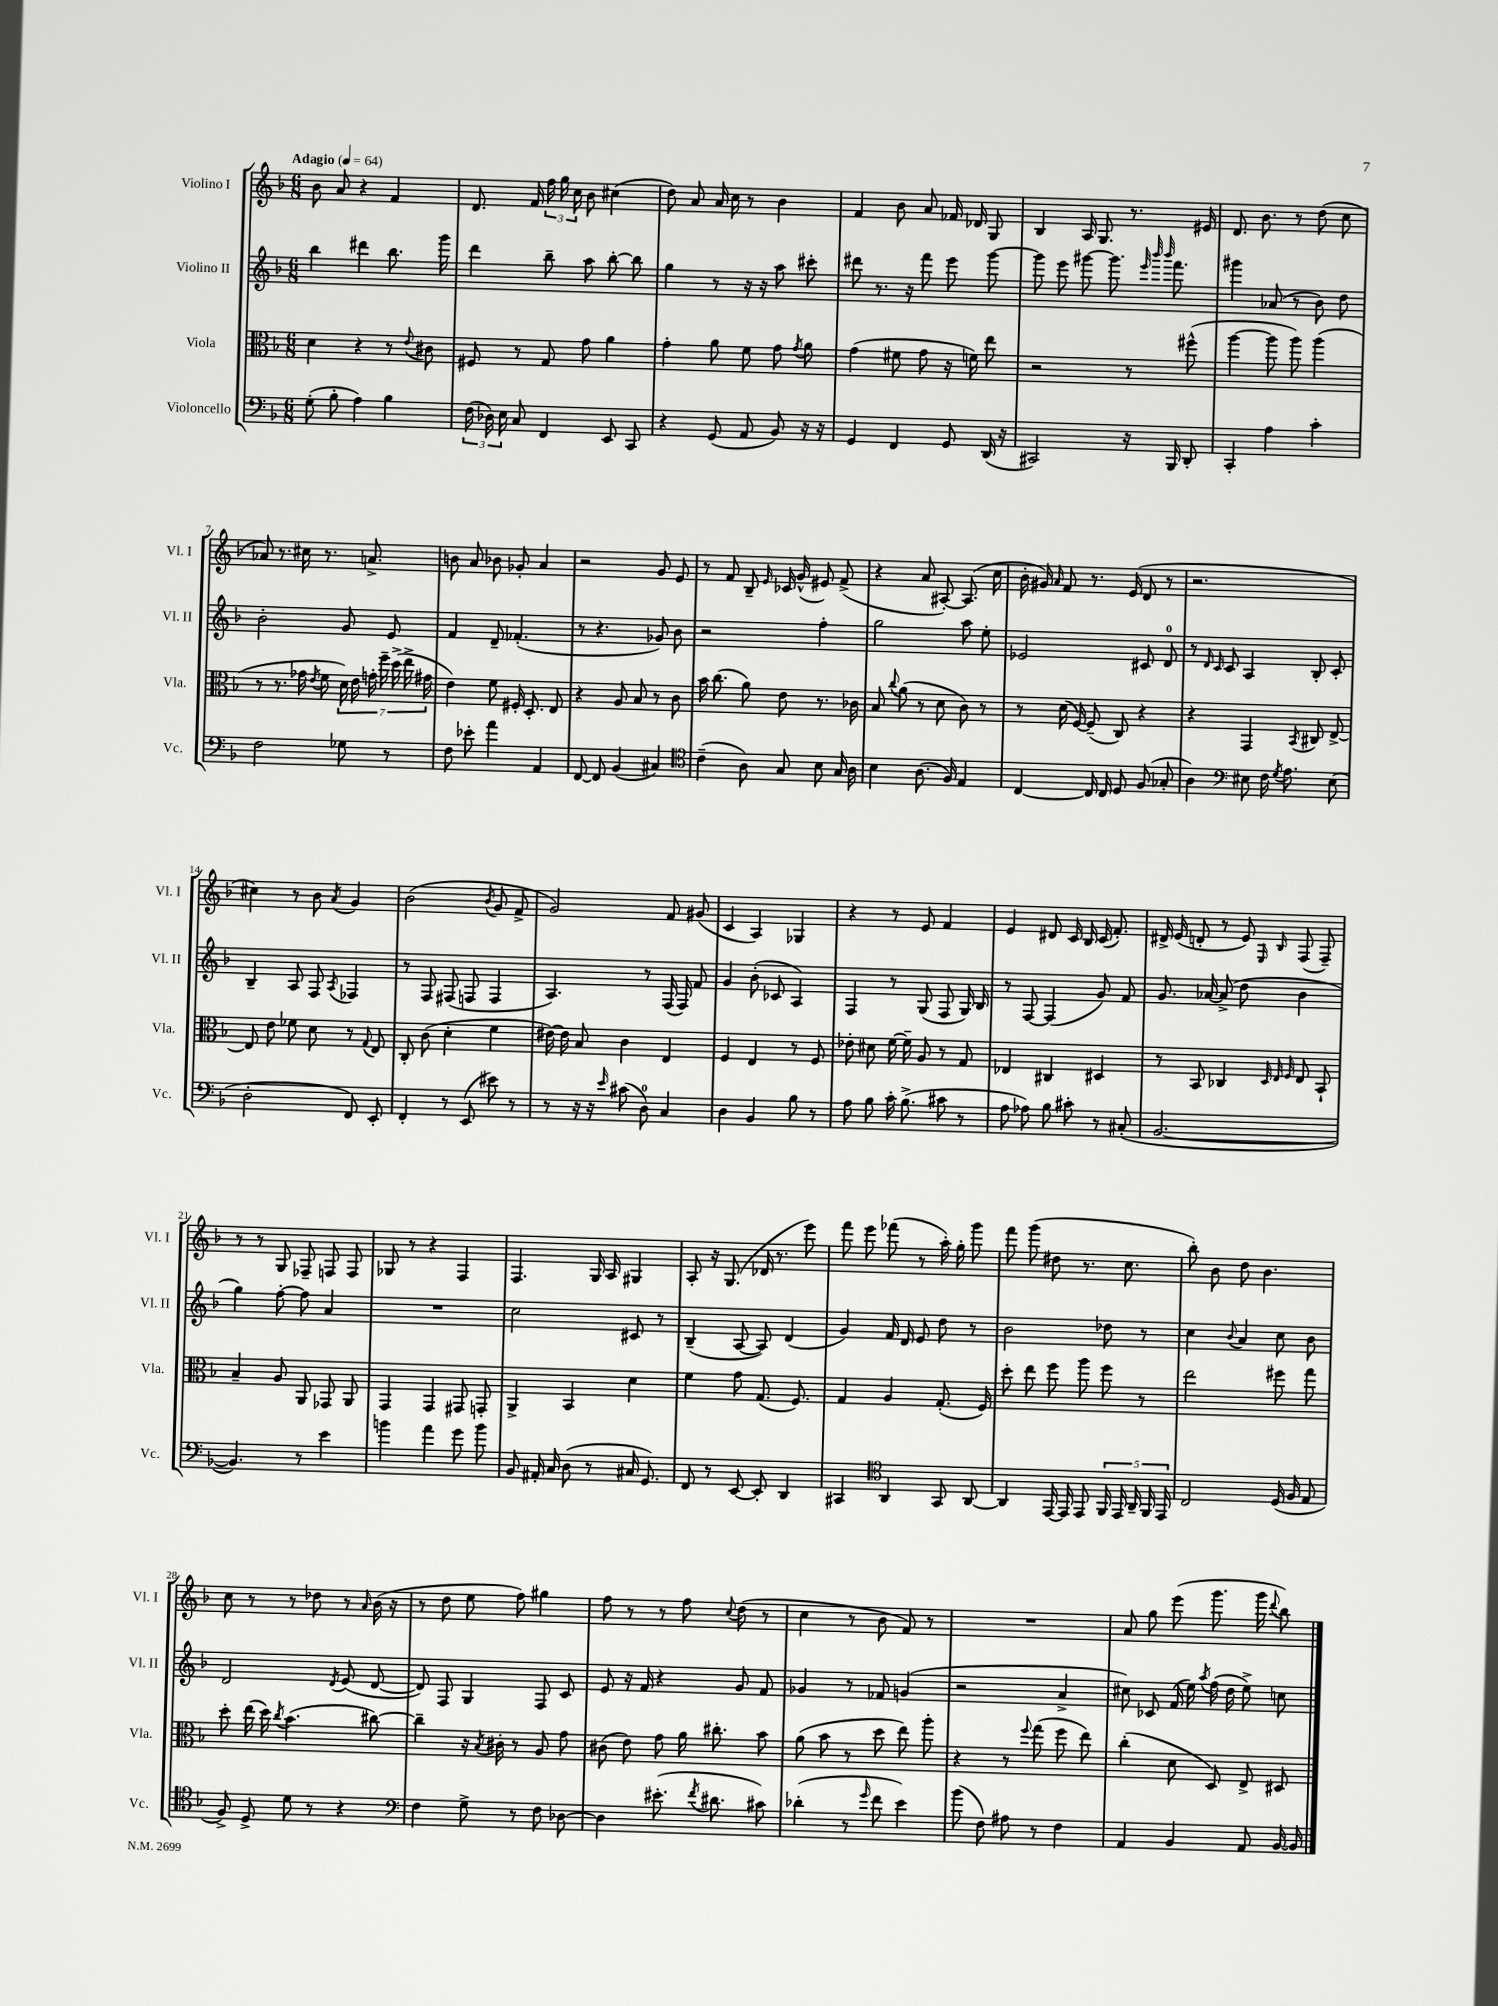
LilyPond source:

<<
\new StaffGroup <<
\new Staff = "s0" \with { instrumentName = "Violino I" shortInstrumentName = "Vl. I" } {
    \clef treble \key f \major \numericTimeSignature \time 6/8 \tempo "Adagio" 4 = 64
    \autoBeamOff bes'8 a'8 r4 f'4 |
    d'8. f'16 \tuplet 3/2 { f''16 g''16 c''16 } bes'8 cis''4( |
    d''8) a'8 a'16 c''16 r8 bes'4 |
    f'4 bes'8 a'8 fes'16 des'16 g8 |
    bes4 a16 g8. r8. eis'16 |
    d'8. bes'8. r8 d''8( c''8 |
    aes'8) r8. cis''16 r8. a'8.-> |
    b'8 a'8 bes'8 ges'8-. a'4 |
    r2 g'8 e'8 |
    r8 f'8 bes8-- \grace { e'16 } ces'16 g'16-^( eis'8) f'8->( |
    r4 a'8 ais8~-.) ais8.( c''16 |
    bes'16-. gis'16) \grace { a'16 } f'8 r8. e'16( d'8 r8 |
    r2. |
    cis''4) r8 bes'8 \acciaccatura { a'8 } g'4 |
    bes'2( \acciaccatura { bes'8 } g'8 f'8-> |
    g'2) f'8 gis'8( |
    c'4 a4) ges4 |
    r4 r8 e'8 f'4 |
    e'4 dis'8 c'16 bes16 c'16( f'8.-.) |
    dis'16-> e'16( d'8-. r8 e'8) \grace { e16 bes16 } f8( f8--) |
    r8 r8 g8 fes8-- f8 f8 |
    ges8 r8 r4 f4 |
    f4. g16 a16 gis4 |
    a8-. r16 g8.( des'16 r8. e'''8) |
    f'''8 e'''8 fes'''8( r8 a''16-.) g''16-. g'''8 |
    f'''8 g'''8( dis''8 r8. c''8. |
    bes''8-.) bes'8 d''8 bes'4. |
    c''8 r8 r8 des''8 r8 \grace { a'16 } bes'16( r16 |
    r8 d''8 e''8 f''8) gis''4 |
    f''8 r8 r8 f''8 \appoggiatura { c''8 } d''8( r8 |
    c''4 r8 bes'8 f'8) r8 |
    R2. |
    a'8 g''8 e'''8( g'''8. g'''16 \appoggiatura { d'''8 } bes''8) \bar "|." |
}
\new Staff = "s1" \with { instrumentName = "Violino II" shortInstrumentName = "Vl. II" } {
    \clef treble \key f \major \numericTimeSignature \time 6/8
    \autoBeamOff bes''4 dis'''4 bes''8. g'''16 |
    d'''4 bes''8-- a''8 bes''8~-. bes''8 |
    g''4 r8 r16 r16 a''8 cis'''8-. |
    dis'''8 r8. r16 f'''8 e'''8 g'''8~ |
    g'''8 e'''8 gis'''8~ gis'''8. \grace { e'''32 bes'''32 bes'''32 } f'''8. |
    gis'''4 aes'8( r8 bes'8) d''8 |
    bes'2-. g'8 e'8 |
    f'4 d'8-- fes'4.-.( |
    r8 r4. ges'8) bes'8 |
    r2 f''4-. |
    g''2 a''8 e''8-. |
    ees'2 cis'8 d'8-0 |
    r8 \grace { d'16 c'16 } c'8 a4 bes8-. c'8-. |
    bes4-- a8 f8 \acciaccatura { a8 } fes4 |
    r8 f8 fis8( f8 f4 |
    a4.) r8 f16( f16) f'8 |
    g'4 bes'8-.( ces'8 a4) |
    f4 r8 g8( f8 g16) bes16 |
    r8 f8~ f4( g'8) f'8 |
    g'8. aes'16~ aes'8->( d''8 bes'4 |
    g''4) f''8~-. f''8 a'4 |
    R2. |
    c''2 cis'8 r8 |
    bes4--( a8~ a8) d'4( |
    g'4) f'16 d'16 e'8 d''8 r8 |
    bes'2 des''8 r8 |
    c''4 \appoggiatura { bes'8 } a'4 c''8 bes'8 |
    d'2 \acciaccatura { d'8 } e'8( d'8~ |
    d'8) f8 g4 f8 c'8 |
    e'8 r16 f'16 r4 g'8 f'8 |
    ges'4 r8 fes'8 g'4( |
    r2 a'4-> |
    cis''8) ces'8 f'16( e''16) \acciaccatura { a''8 } f''16( d''16 e''8->) c''8 \bar "|." |
}
\new Staff = "s2" \with { instrumentName = "Viola" shortInstrumentName = "Vla." } {
    \clef alto \key f \major \numericTimeSignature \time 6/8
    \autoBeamOff d'4 r4 r8 \appoggiatura { e'8 } cis'8 |
    fis8 r8 g8 g'8 a'4 |
    g'4-. a'8 f'8 g'8 \acciaccatura { g'8 } a'8 |
    g'4( fis'8 g'8 r16 f'16) e''8 |
    r2 r8 fis''8-^( |
    a''4~ a''8 a''8) a''4( |
    r8 r8. ges'16 \acciaccatura { e'8 } f'8 \tuplet 7/4 { d'16) e'16 g'16-. f''16-- d''16->( e''16-> gis'16 } |
    e'4) f'8 fis16-. d8.-. e8 |
    r4 a8 bes8 r8 c'8 |
    bes'16 c''8.( a'8) e'8 r8. ces'16 |
    bes8 \appoggiatura { c''8 } a'8( r8 d'8 c'8) r8 |
    r8 d'16( f16~) f8--( c8) r4 |
    r4 g,4 \acciaccatura { bes,8 } cis8 e8~-> |
    e8 e'8 fes'8 d'8 r8 \appoggiatura { g8 } e8 |
    c8-. c'8( d'4-. f'4 |
    eis'16~) eis'16 bes8 c'4 e4 |
    f4 e4 r8 f8 |
    ees'8-. dis'8 f'16~ f'16-- a8 r8 g8 |
    ees4 cis4 dis4 |
    r8 bes,8 ces4 \grace { d32 e32 f32 } e8 bes,8-! |
    bes4-- a8 a,8 ges,8 a,8 |
    g,4 g,4 gis,8 g,8-. |
    a,4-> bes,4 d'4 |
    f'4 g'8 g8.( f8.) |
    g4 a4 g8.-.( f16) |
    d''8-. e''8 f''8 a''8 f''8 r8 |
    e''2 fis''8 g''8 |
    d''8-. e''16( d''16) \acciaccatura { c''8 } bes'4.( cis''8~) |
    cis''4-- r16 \acciaccatura { bes8 } cis'16-. r8 a8 g'8 |
    cis'8( e'8) g'8 a'16 cis''8.-. bes'8 |
    a'8( bes'8 r8 d''8 e''8) a''8-. |
    r4 r8 \appoggiatura { f''8 } g''8( f''8 e''8) |
    c''4-.( d'8 d8) e8-> dis8 \bar "|." |
}
\new Staff = "s3" \with { instrumentName = "Violoncello" shortInstrumentName = "Vc." } {
    \clef bass \key f \major \numericTimeSignature \time 6/8
    \autoBeamOff g8-.( bes8-. a4) bes4 |
    \tuplet 3/2 { f16( des16) e16 } c8 f,4 e,8 c,8 |
    r4 g,8( a,8 bes,8) r16 r16 |
    g,4 f,4 g,8 d,16( r16 |
    cis,2) r16 bes,,16 d,8-. |
    c,4-. a4 c'4-. |
    f2 ges8 r8 |
    f8 ees'8-. a'4 a,4 |
    f,8~ f,8 bes,4( cis4) |
    \clef tenor c'4--( a8) g8 bes8 g16 a16 |
    bes4 a8.( f16) e4 |
    c4~ c16 c16 d8 f8( ges8-. |
    a4) \clef bass eis8 f16 \acciaccatura { g8 } a8. eis8( |
    d2-. f,8) e,8-. |
    f,4-. r8 e,8( eis'8) r8 |
    r8 r16 r16 \grace { e'16 } cis'8( d8-0) c4 |
    d4 bes,4 bes8 r8 |
    a8 bes8 c'16-. bes8.->( cis'8 r8 |
    a8 aes8) bes8 cis'8-. r8 cis8-.( |
    bes,2.~ |
    bes,4.) r8 e'4 |
    b'4 a'4 g'8 b'8 |
    bes,8 ais,16-. c16 d8( r8 cis16 g,8.) |
    f,8 r8 e,8~ e,8-. d,4 |
    cis,4 \clef tenor a,4 g,8 a,8~ |
    a,4 e,16~ e,16 e,8 \tuplet 5/4 { f,16 e,16 a,16-- f,16 e,16 } |
    c2 d16( f16 e8 |
    f8->) d8-> d'8 r8 r4 |
    \clef bass f4 g8-> r8 f8 des8~ |
    des4 eis'8.-.( \acciaccatura { f'8 } dis'8. cis'8) |
    des'4-.( r8 \grace { g'16 } f'8 e'4) |
    bes'8( f8) ais8 r8 f4 |
    a,4 bes,4 a,8 bes,16~ bes,16 \bar "|." |
}
>>
>>
